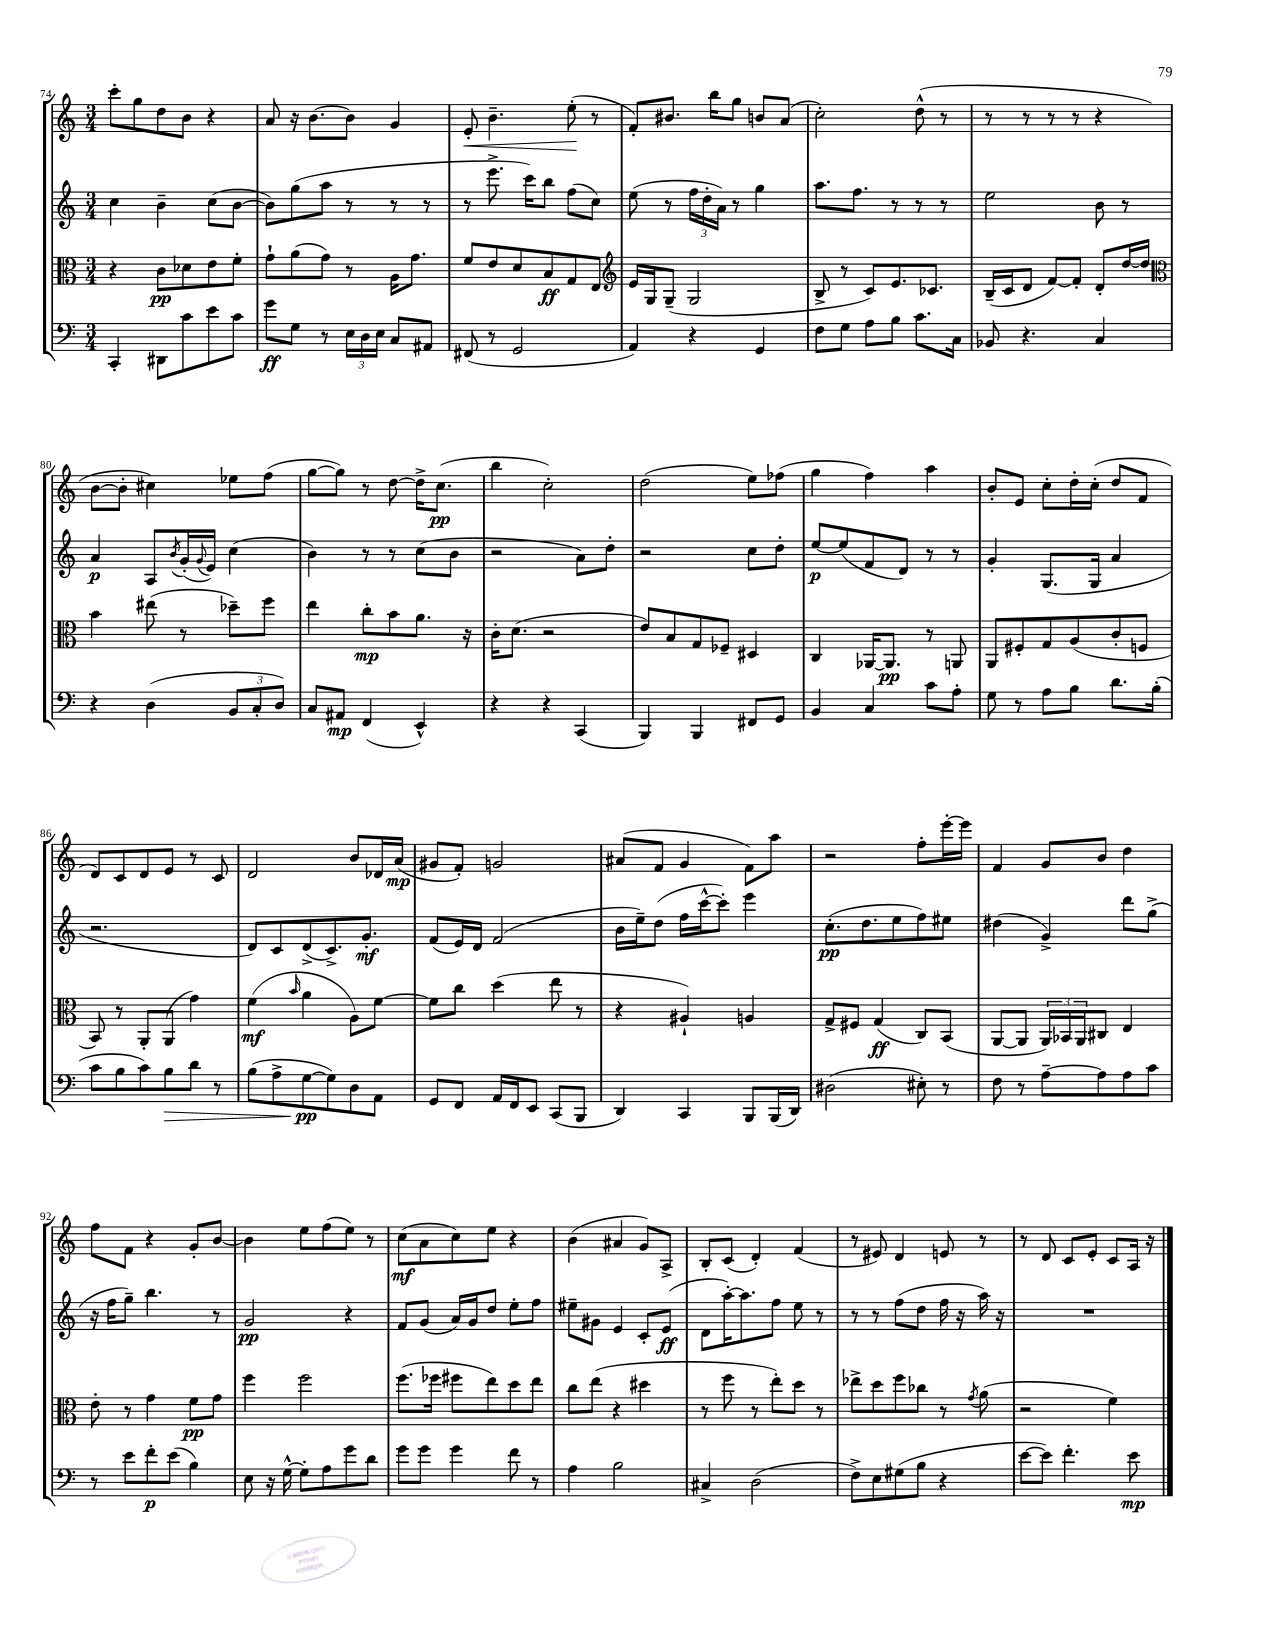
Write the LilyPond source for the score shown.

<<
\new StaffGroup <<
\new Staff = "s0" {
    \clef treble \key c \major \numericTimeSignature \time 3/4
    c'''8-. g''8 d''8 b'8 r4 |
    a'8 r16 b'8.~ b'8 g'4 |
    e'8-.\< b'4.-- e''8-.\!( r8 |
    f'8-.) bis'8. b''16 g''8 b'8 a'8( |
    c''2-.) d''8-^( r8 |
    r8 r8 r8 r8 r4 |
    b'8~ b'8-. cis''4) ees''8 f''8( |
    g''8~ g''8) r8 d''8~ d''16-> c''8.\pp( |
    b''4 c''2-.) |
    d''2( e''8) fes''8( |
    g''4 f''4) a''4 |
    b'8-. e'8 c''8-. d''16-. c''16-.( d''8 f'8 |
    d'8) c'8 d'8 e'8 r8 c'8 |
    d'2 b'8 des'16 a'16\mp( |
    gis'8 f'8-.) g'2 |
    ais'8( f'8 g'4 f'8) a''8 |
    r2 f''8-. e'''16~-. e'''16 |
    f'4 g'8 b'8 d''4 |
    f''8 f'8 r4 g'8-. b'8~ |
    b'4 e''8 f''8( e''8) r8 |
    c''8\mf( a'8 c''8) e''8 r4 |
    b'4( ais'4 g'8) a8-> |
    b8-. c'8( d'4-.) f'4( |
    r8 eis'8) d'4 e'8 r8 |
    r8 d'8 c'8 e'8-. c'8 a16 r16 \bar "|." |
}
\new Staff = "s1" {
    \clef treble \key c \major \numericTimeSignature \time 3/4
    c''4 b'4-- c''8( b'8~ |
    b'8) g''8( a''8 r8 r8 r8 |
    r8 e'''8.-> c'''16) b''8 f''8( c''8) |
    e''8( r8 \tuplet 3/2 { f''16 d''16-. a'16) } r8 g''4 |
    a''8. f''8. r8 r8 r8 |
    e''2 b'8 r8 |
    a'4\p a8 \acciaccatura { b'8 } g'16-.( \appoggiatura { g'8 } e'16) c''4( |
    b'4) r8 r8 c''8( b'8 |
    r2 a'8) d''8-. |
    r2 c''8 d''8-. |
    e''8~\p e''8( f'8 d'8) r8 r8 |
    g'4-. g8.( g16 a'4 |
    r2. |
    d'8) c'8 d'8->( c'8.->) g'8.-.\mf |
    f'8( e'16) d'16 f'2( |
    b'16 e''16--) d''8( f''16 c'''16~-^ c'''8-.) e'''4 |
    c''8.-.\pp( d''8. e''8 f''8) eis''8 |
    dis''4( g'4->) d'''8 g''8->( |
    r16 f''16 g''8--) b''4. r8 |
    g'2\pp r4 |
    f'8 g'8( a'16) g'16 d''8 e''8-. f''8 |
    eis''8-- gis'8 e'4 c'8-. e'8\ff( |
    d'8 a''16~-.) a''8. f''8 e''8 r8 |
    r8 r8 f''8( d''8 f''16 r16 a''16) r16 |
    R2. \bar "|." |
}
\new Staff = "s2" {
    \clef alto \key c \major \numericTimeSignature \time 3/4
    r4 c'8\pp des'8 e'8 f'8-. |
    g'8-! a'8( g'8) r8 a16 g'8. |
    f'8 e'8 d'8 b8\ff g8 e8 |
    \clef treble e'16 g16 g8--( g2 |
    b8-> r8 c'8) e'8. ces'8. |
    b16--( c'16 d'8 f'8~) f'8-. d'8-. d''16~ d''16 |
    \clef alto b'4 eis''8( r8 des''8--) f''8 |
    e''4 c''8-.\mp b'8 a'8. r16 |
    c'16-. d'8.( r2 |
    e'8) b8 g8 fes8-- dis4 |
    c4 aes,16~ aes,8.\pp r8 a,8 |
    a,8 fis8-. g8 a8( c'8-. f8 |
    b,8) r8 a,8-. a,8( g'4) |
    f'4\mf( \grace { b'16 } a'4 a8) f'8~ |
    f'8 c''8 d''4( e''8 r8 |
    r4 ais4-!) a4 |
    g8-> fis8 g4\ff( c8) b,8( |
    a,8~ a,8 \tuplet 3/2 { a,16) bes,16 a,16 } cis8 e4 |
    e'8-. r8 g'4 f'8\pp g'8 |
    f''4 f''2 |
    f''8.( fes''16 fis''8 e''8) d''8 e''8 |
    c''8 e''8( r4 dis''4 |
    r8 f''8 r8 e''8-.) d''8 r8 |
    ees''8-> d''8 f''8 ces''8 r8 \acciaccatura { g'8 } a'8( |
    r2 f'4) \bar "|." |
}
\new Staff = "s3" {
    \clef bass \key c \major \numericTimeSignature \time 3/4
    c,4-. dis,8 c'8 e'8 c'8 |
    g'8\ff g8 r8 \tuplet 3/2 { e16 d16 e16 } c8 ais,8 |
    fis,8( r8 g,2 |
    a,4) r4 g,4 |
    f8 g8 a8 b8 c'8. c16 |
    bes,8 r4. c4 |
    r4 d4( \tuplet 3/2 { b,8 c8-. d8) } |
    c8 ais,8\mp f,4( e,4-^) |
    r4 r4 c,4( |
    b,,4) b,,4 fis,8 g,8 |
    b,4 c4 c'8 a8-. |
    g8 r8 a8 b8 d'8. b16-.( |
    c'8 b8 c'8) b8\> d'8 r8 |
    b8( a8-> g8~\pp\! g8) d8 a,8 |
    g,8 f,8 a,16 f,16 e,8 c,8( b,,8 |
    d,4) c,4 b,,8 b,,16( d,16) |
    dis2( eis8-.) r8 |
    f8 r8 a8~-- a8 a8 c'8 |
    r8 e'8 f'8-.\p e'8( b4) |
    e8 r16 g16~-^ g8-. a8 g'8 d'8 |
    g'8 g'8 g'4 f'8 r8 |
    a4 b2 |
    cis4-> d2( |
    f8->) e8 gis8( b8 r4 |
    e'8~ e'8) f'4.-. e'8\mp \bar "|." |
}
>>
>>
\layout { \context { \Score currentBarNumber = #74 } }
